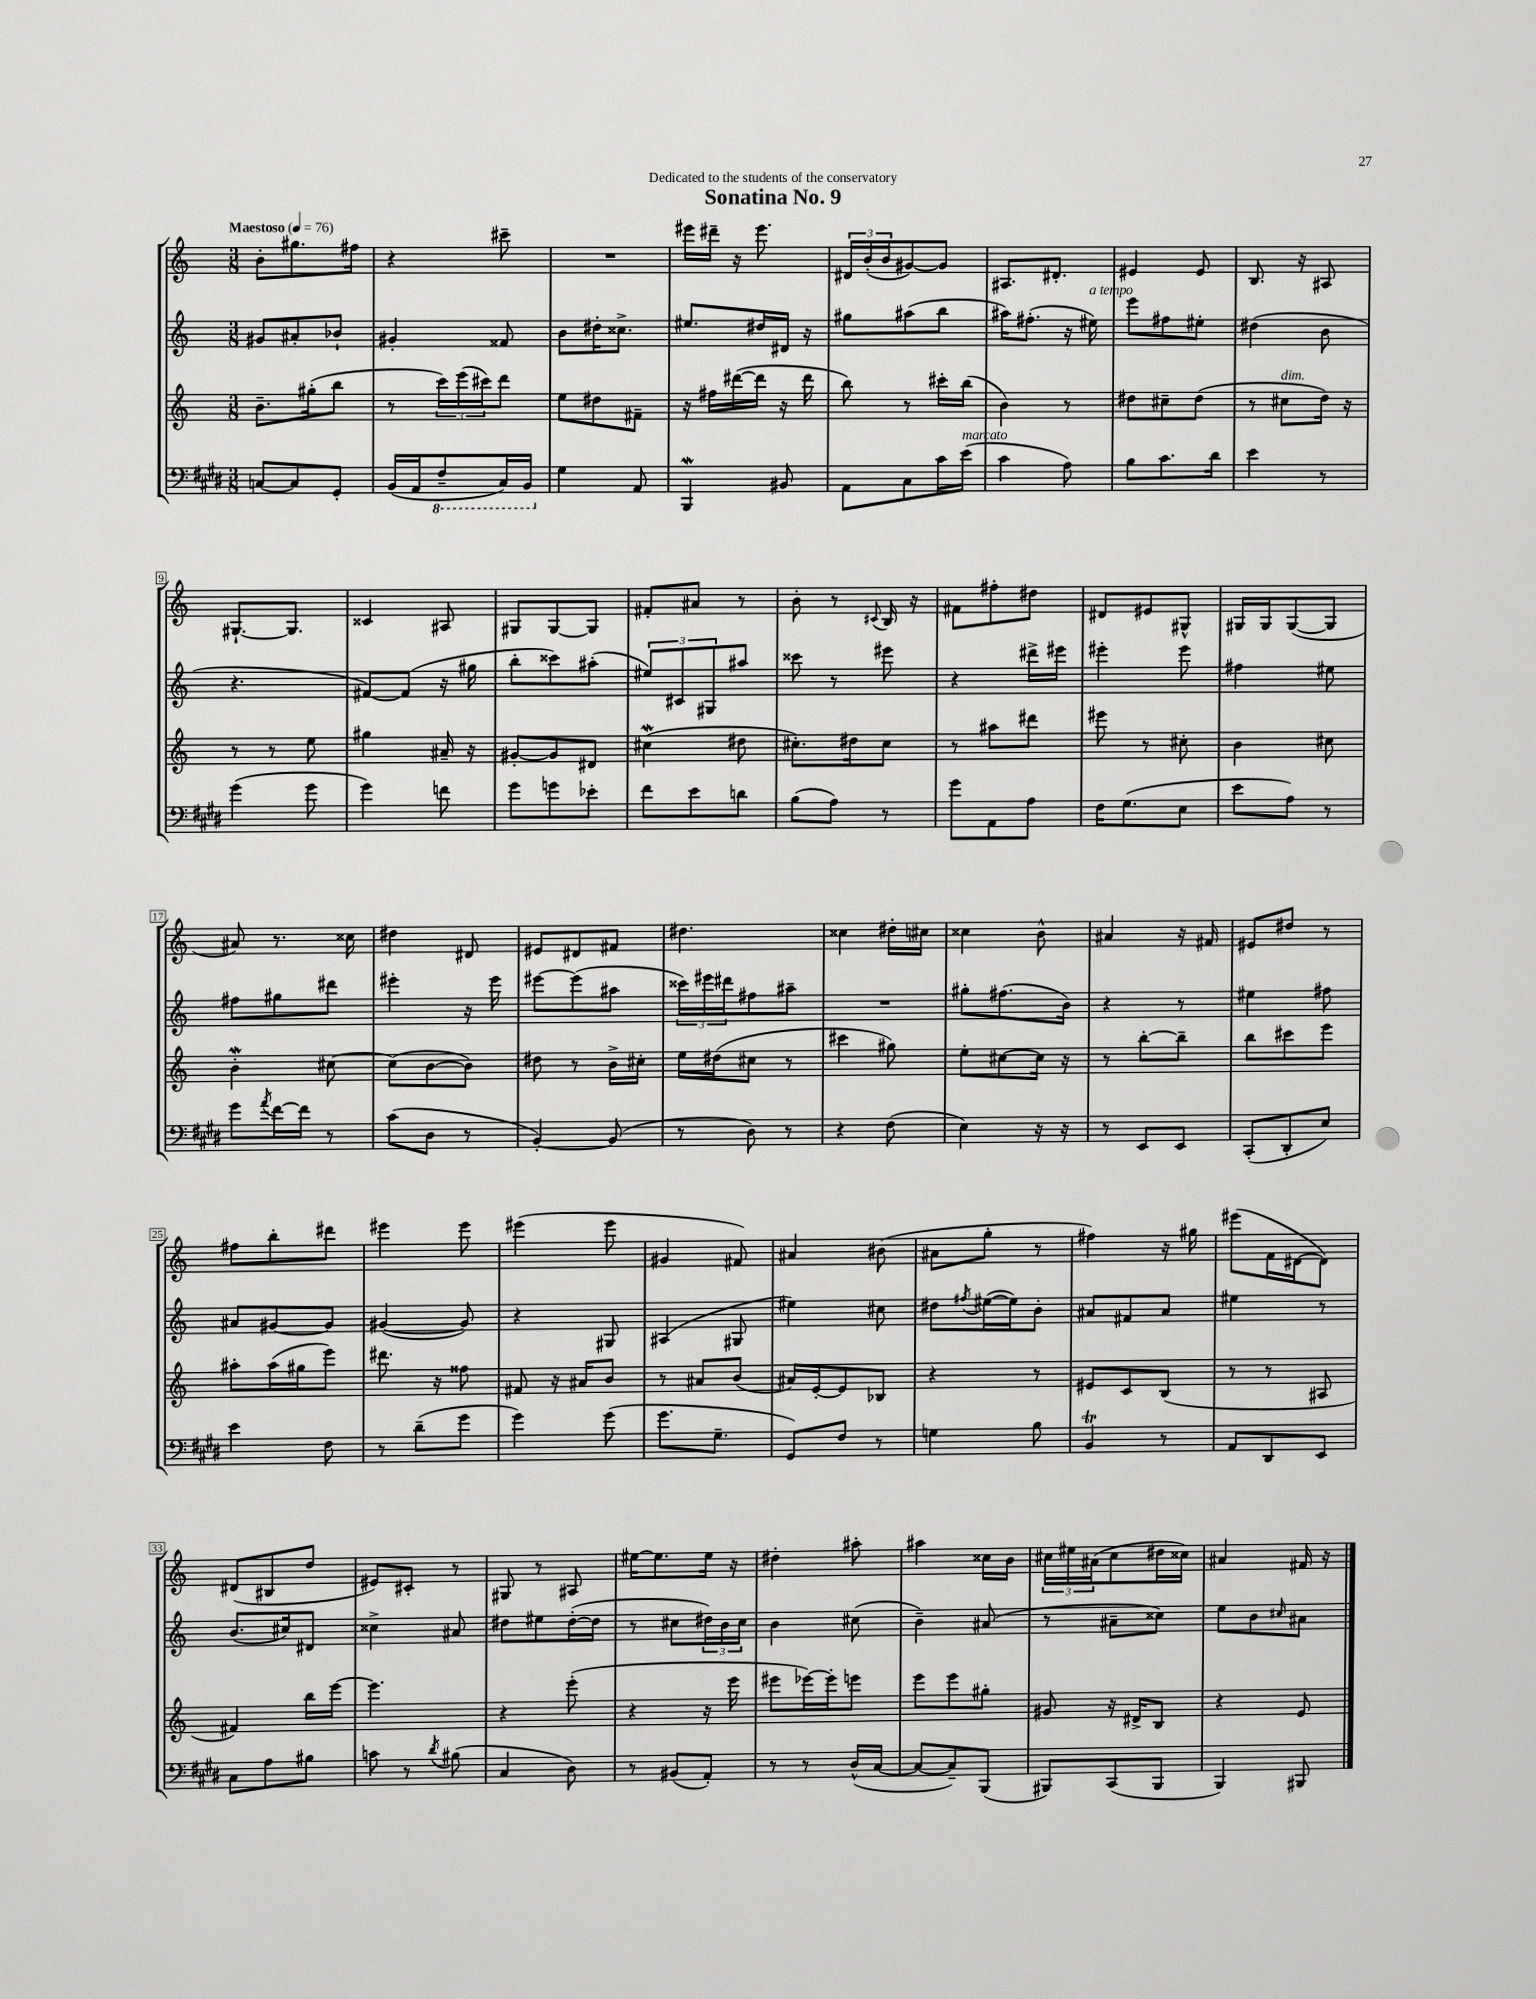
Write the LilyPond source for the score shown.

\header { title = "Sonatina No. 9" dedication = "Dedicated to the students of the conservatory" }
<<
\new StaffGroup <<
\new Staff = "s0" {
    \clef treble \key c \major \numericTimeSignature \time 3/8 \tempo "Maestoso" 4 = 76
    b'8-. gis''8. fis''16 |
    r4 cis'''8-- |
    R4. |
    eis'''16 dis'''16-- r16 eis'''8. |
    \tuplet 3/2 { dis'16 b'16-.( b'16 } gis'8~) gis'8 |
    ais8. dis'8.-. |
    eis'4 eis'8 |
    b8. r16 ais8 |
    gis8.~-! gis8. |
    cisis'4 ais8 |
    gis8 gis8~ gis8 |
    fis'8-. ais'8 r8 |
    b'8-. r8 \appoggiatura { cis'8 } b16 r16 |
    fis'8 fis''8-. dis''8 |
    dis'8 eis'8 gis8-^ |
    gis16 gis16 gis8~( gis8 |
    ais'8) r8. cisis''16 |
    dis''4 dis'8 |
    eis'8 dis'8 fis'8 |
    dis''4. |
    cisis''4 dis''16-. cis''16 |
    cisis''4 b'8-^ |
    ais'4 r16 fis'16 |
    eis'8 dis''8 r8 |
    fis''8 b''8-. dis'''8 |
    eis'''4 eis'''8 |
    eis'''4( eis'''8 |
    gis'4 fis'8) |
    ais'4 bis'8( |
    ais'8 g''8-. r8 |
    fis''4) r16 gis''16 |
    eis'''8( f'16 dis'16~ dis'8) |
    dis'8( bis8 d''8 |
    eis'8) cis'8-. r8 |
    gis8 r8 ais8 |
    eis''16~ eis''8. eis''16 r16 |
    dis''4-. ais''8-. |
    ais''4 cisis''16 b'16 |
    \tuplet 3/2 { cis''16 eis''16 ais'16( } cis''8 dis''16 cisis''16) |
    ais'4 fis'16 r16 \bar "|." |
}
\new Staff = "s1" {
    \clef treble \key c \major \numericTimeSignature \time 3/8
    gis'8 ais'8-. bes'8-! |
    gis'4-. fisis'8 |
    b'8 dis''16-. cisis''8.-> |
    eis''8. dis''16 dis'16 r16 |
    gis''8 ais''8( b''8 |
    ais''16) fis''8.-.( r16 eis''16^\markup { \italic "a tempo" }) |
    e'''8 fis''8 eis''8-. |
    dis''4( b'8 |
    r4. |
    fis'8~) fis'8( r16 gis''16 |
    b''8-. cisis'''8) ais''8-.( |
    \tuplet 3/2 { eis''8) cis'8 gis8 } ais''8 |
    cisis'''8 r8 eis'''8 |
    r4 dis'''16-> eis'''16 |
    eis'''4-. eis'''8 |
    fis''4 eis''8 |
    fis''8 gis''8 dis'''8 |
    eis'''4-. r16 eis'''16 |
    eis'''8~ eis'''8( ais''8 |
    \tuplet 3/2 { cisis'''16) eis'''16 dis'''16 } fis''8 ais''8-- |
    R4. |
    gis''8-. fis''8.( b'16) |
    r4 r8 |
    eis''4 fis''8 |
    ais'8 gis'8~ gis'8 |
    gis'4~( gis'8) |
    r4 gis8 |
    ais4( gis8 |
    eis''4) cis''8 |
    dis''8 \acciaccatura { fis''8 } eis''16~( eis''16) b'8-. |
    ais'8 fis'8 ais'8 |
    eis''4 r8 |
    b'8.( cis''16) dis'8 |
    cisis''4-> ais'8 |
    dis''8 eis''8 dis''16~-.( dis''16 |
    r8 cis''8 \tuplet 3/2 { dis''16) b'16 cis''16 } |
    b'4 cis''8( |
    b'4--) ais'8( |
    r8 ais'8-- cisis''8) |
    e''8 b'8 \grace { cis''16 } ais'8 \bar "|." |
}
\new Staff = "s2" {
    \clef treble \key c \major \numericTimeSignature \time 3/8
    b'8.-- gis''16-.( b''8 |
    r8 \tuplet 3/2 { c'''16) e'''16( cis'''16) } d'''8 |
    e''8 dis''8 fis'8-- |
    r16 fis''16 dis'''16~( dis'''16 r16 dis'''16 |
    b''8) r8 cis'''16-. b''16( |
    b'4) r8 |
    dis''8 cis''8-- dis''8( |
    r8 cis''8^\markup { \italic "dim." } d''16) r16 |
    r8 r8 e''8 |
    gis''4 ais'16-- r16 |
    gis'8~-. gis'8 dis'8 |
    cis''4\mordent( dis''8 |
    cis''8.-.) dis''16 cis''8 |
    r8 ais''8 dis'''8 |
    eis'''8 r8 cis''8-. |
    b'4 cis''8 |
    b'4-.\mordent cis''8~ |
    cis''8( b'8~ b'8) |
    dis''8 r8 b'16-> cis''16-. |
    e''16 dis''16( cis''8 r8 |
    cis'''4 gis''8) |
    e''8-. cis''8~ cis''16 r16 |
    r8 b''8~-. b''8-- |
    b''8 cis'''8 e'''8 |
    ais''8-. ais''16( gis''16 e'''8) |
    dis'''8. r16 fisis''8 |
    fis'8 r16 ais'16 b'8 |
    r8 ais'8 b'8( |
    ais'16) e'16~-. e'8 bes8 |
    r4 r8 |
    eis'8 c'8 b8( |
    r8 r8 ais8 |
    fis'4) b''16 e'''16~ |
    e'''4. |
    r4 e'''8-.( |
    r4 r16 e'''16 |
    eis'''8 ees'''16~) ees'''16-. e'''8 |
    e'''8 e'''8 gis''8-. |
    gis'8 r16 dis'16-> b8 |
    r4 e'8 \bar "|." |
}
\new Staff = "s3" {
    \clef bass \key e \major \numericTimeSignature \time 3/8
    c8~ c8 gis,8-. |
    b,16( a,16 \ottava #-1 fis,8-- cis,16) b,,16 \ottava #0 |
    gis4 a,8 |
    b,,4\mordent bis,8 |
    a,8 cis8 cis'16 e'16^\markup { \italic "marcato" }( |
    cis'4 a8) |
    b8 cis'8. dis'16 |
    e'4 r8 |
    gis'4( gis'8 |
    gis'4) f'8 |
    gis'8 g'8 ees'8-. |
    fis'8 e'8 d'8 |
    b8( a8) r8 |
    gis'8 a,8 a8 |
    fis16 gis8.( e8 |
    e'8 a8) r8 |
    gis'8 \acciaccatura { a'8 } fis'16~ fis'16 r8 |
    cis'8( dis8 r8 |
    b,4~-.) b,8( |
    r8 dis8) r8 |
    r4 fis8( |
    e4) r16 r16 |
    r8 e,8 e,8 |
    cis,8-.( dis,8-. e8) |
    e'4 fis8 |
    r8 dis'8--( gis'8 |
    gis'4) gis'8( |
    gis'8. gis8.-- |
    gis,8) fis8 r8 |
    g4 b8 |
    b,4\trill r8 |
    a,8 dis,8 e,8 |
    cis8 a8 bis8 |
    c'8 r8 \acciaccatura { dis'8 } bis8( |
    cis4 dis8) |
    r8 bis,8( a,8-.) |
    r8 r8 dis16-^( cis16~ |
    cis8~ cis8--) b,,8( |
    bis,,8) cis,8( bis,,8 |
    b,,4) bis,,8 \bar "|." |
}
>>
>>
\layout { \context { \Score \override BarNumber.stencil = #(make-stencil-boxer 0.1 0.3 ly:text-interface::print) } }
